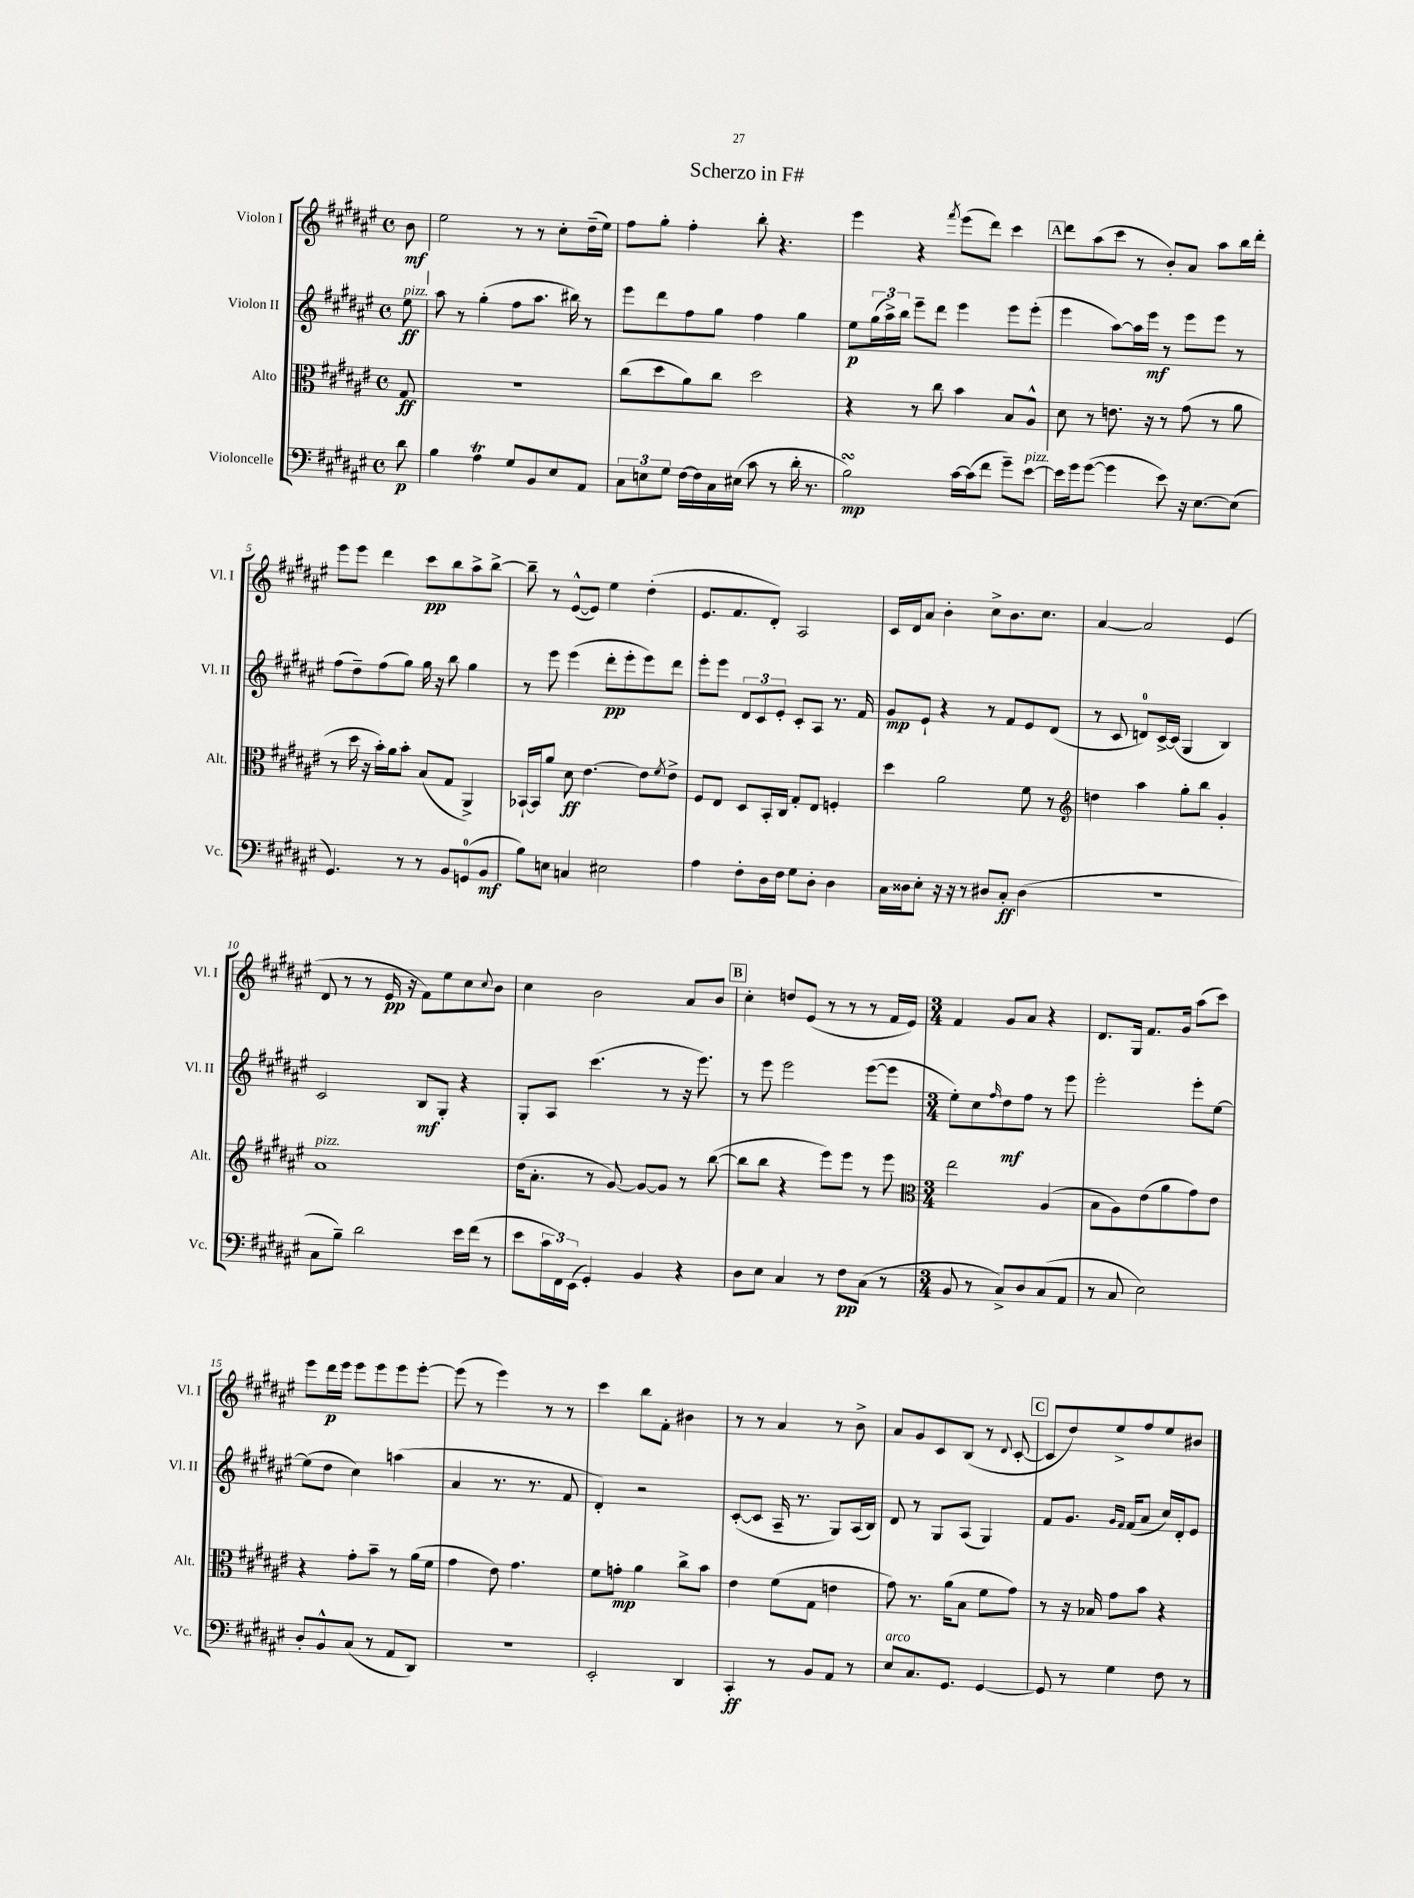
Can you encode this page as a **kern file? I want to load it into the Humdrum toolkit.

**kern	**kern	**kern	**kern
*staff4	*staff3	*staff2	*staff1
*clefF4	*clefC3	*clefG2	*clefG2
*k[f#c#g#d#a#e#]	*k[f#c#g#d#a#e#]	*k[f#c#g#d#a#e#]	*k[f#c#g#d#a#e#]
*M4/4	*M4/4	*M4/4	*M4/4
*met(c)	*met(c)	*met(c)	*met(c)
8d#	8G#	8ee#	8b
=	=	=	=
4B	1r	8aa#	2ee#
.	.	8r	.
4A#	.	(4gg#'	.
8G#	.	8ff#	8r
8BB	.	8.aa#	8r
8E#	.	.	8cc#'
.	.	16bb#)	.
8AA#	.	8r	(16dd#~
.	.	.	16ee#)
=	=	=	=
12C#	(8cc#	8eee#	8ff#
12E	.	.	.
.	8dd#	8ddd#	8gg#'
12G#	.	.	.
[16F#	8a#)	8ff#	4ff#'
16F#]	.	.	.
16C#	8cc#	8gg#	.
(16E#	.	.	.
8c#	2dd#	4ff#	8bb'
8r	.	.	4.r
16d#'	.	4gg#	.
8.r	.	.	.
=	=	=	=
2B)	4r	8ee#	4eee#
.	.	(24gg#	.
.	.	24aa#^)	.
.	.	24bb	.
.	8r	8eee#~	4r
.	8cc#	8ddd#	.
.	.	.	8qfff#
[16c#	4b	4eee#	(8eee#
(16c#]	.	.	.
8f#	.	.	8ddd#)
8g#~)	8B	8eee#	4ccc#
[8e#	8A#^^	(8eee#'	.
=	=	=	=
16e#]	8d#	4eee#	8ddd#
16g#	.	.	.
([8g#	8r	.	(8aa#
4g#]	8.e	[8aa#)	8ccc#
.	.	16aa#]	8r
.	16r	16eee#	.
8e#)	8r	8r	8b')
16r	(8g#	8eee#	8a#
[8.E#	.	.	.
.	8r	8eee#	8aa#
(8E#]	8a#	8r	16bb
.	.	.	16ddd#'
=	=	=	=
4.GG#)	8r	(8ff#	8eee#
.	16dd#	8dd#~)	8eee#
.	16r	.	.
.	16b')	(8ff#	4ddd#
.	16a#	.	.
8r	8b'	8gg#)	.
8r	(8B	16gg#	8ccc#
.	.	16r	.
8BB	8G#	8bb	8bb
(8GG	4AA#^)	4gg#	8aa#^
8BB	.	.	[8bb^
=	=	=	=
8B)	[16BB-`	8r	8bb~]
.	16BB-]	.	.
8E	8a#	8eee#	8r
4C	8d#	(4eee#	([8e#^^
.	[4.e#	.	8e#])
2E#	.	8ddd#'	4ee#
.	.	8eee#'	.
.	8e#]	8eee#)	(4dd#'
.	8qf#	.	.
.	8e#^	8ddd#	.
=	=	=	=
4A#	8F#	8eee#'	8.e#
.	8E#	8eee#	.
.	.	.	8.f#
8F#'	8D#	12d#	.
.	.	12c#	.
16D#	16BB'	.	8d#')
.	.	12e#'	.
16F#	16C#	.	.
8G#	8G#'	8c#'	2A#
8D#'	8E#	8A#	.
4D#	4F'	8.r	.
.	.	16f#	.
=	=	=	=
16C#	4dd#	8g#	16c#
16D##	.	.	16d#
8E#'	.	8e#`	8a#
16r	2a#	4r	4b'
16r	.	.	.
8r	.	.	.
8D#	.	8r	8cc#^
8C#'	.	8f#	8.b
(4D#	8f#	8e#	.
.	.	.	8.cc#
.	8r	(8d#	.
=	=	=	=
*	*clefG2	*	*
1r	4dd	8r	[4a#
.	.	8c#	.
.	4aa#	8d)	2a#]
.	.	[16c#^	.
.	.	(16c#]	.
.	8gg#'	4G#	.
.	8bb	.	.
.	4g#'	4B)	(4e#
=	=	=	=
8C#	1a#	2c#	8d#
8B~)	.	.	8r
2d#	.	.	8r
.	.	.	16e#
.	.	.	16r
.	.	8B	8f#)
.	.	8G#'	8ee#
16e#	.	4r	8cc#
(16f#	.	.	.
.	.	.	8qqcc#
8r	.	.	8b
=	=	=	=
8e#	(16dd#	8G#'	4cc#
.	8.a#'	.	.
24c#	.	8A#	.
24FF#)	.	.	.
(24EE#	.	.	.
4GG#')	8r	(4.ccc#	2b
.	[8g#)	.	.
4BB	8g#_	.	.
.	8g#]	8r	.
4r	8r	16r	8a#
.	.	8.eee#)	.
.	([8bb	.	8b
=	=	=	=
8D#	8bb]	8r	4cc#'
8E#	8bb	8eee#	.
4C#	4r	2eee#	8dd
.	.	.	(8e#
8r	8eee#)	.	8r
8F#	8eee#	.	8r
(8C#	8r	([8eee#	8r
8r	8eee#	8eee#]	16f#
.	.	.	16e#)
=	=	=	=
*	*clefC3	*	*
*M3/4	*M3/4	*M3/4	*M3/4
8BB	2ee#	8ee#')	4f#
8r	.	8cc#	.
.	.	16qqff#	.
8C#^)	.	8dd#	8g#
8D#	.	8ff#	8a#
(8C#	(4A#	8r	4r
8AA#	.	8eee#	.
=	=	=	=
8r	8B	2eee#'	8.d#
8C#	8A#)	.	.
.	.	.	16G#
2E#)	(8e#	.	8.f#
.	8a#	.	.
.	.	.	16g#
.	8g#)	8eee#'	(8aa#
.	8e#	[8ee#	8ccc#)
=	=	=	=
8D#'	4r	(8ee#]	8eee#
8BB^^	.	8dd#	16ddd#
.	.	.	16eee#
(8C#	8g#'	4cc#)	8eee#
8r	8b~	.	8eee#
8AA#	8r	(4aa	8eee#
8DD#)	(16a#	.	[8eee#'
.	16f#	.	.
=	=	=	=
2.r	4g#	4a#	(8eee#]
.	.	.	8r
.	8e#)	8.r	4eee#)
.	4.g#	.	.
.	.	8.r	.
.	.	.	8r
.	.	8f#	8r
=	=	=	=
2EE#'	8f#	4d#')	4ccc#
.	8g'	.	.
.	4a#	2r	8bb
.	.	.	8f#'
4DD#	8cc#^	.	4b#
.	8b	.	.
=	=	=	=
4CC#'	4e#	([8c#'	8r
.	.	8c#]	8r
8r	(8f#	16A#~	4a#
.	.	8.r	.
8BB	8G#	.	.
8AA#	4e	8G#)	8r
8r	.	(16A#	8b^
.	.	16B)	.
=	=	=	=
8E#	8g#)	8d#	8a#
8.C#	8.r	8r	8g#
.	.	8G#	8c#
8.GG#	(16a#	.	.
.	8B	(8A#	(8B
[4GG#	8f#	4G#)	8r
.	.	.	8qqd#
.	8g#)	.	[8c#'
=	=	=	=
8GG#]	8r	8f#	8c#]
8r	16r	8.g#	8dd#)
.	16B-	.	.
4G#	8g#	.	8ee#^
.	.	16qqg#	.
.	.	16qqf#	.
.	.	(16f#	.
.	8b	8a#	8ff#
8F#	4r	16cc#)	8ee#
.	.	16d#'	.
8r	.	8e#	8b#
==	==	==	==
*-	*-	*-	*-
